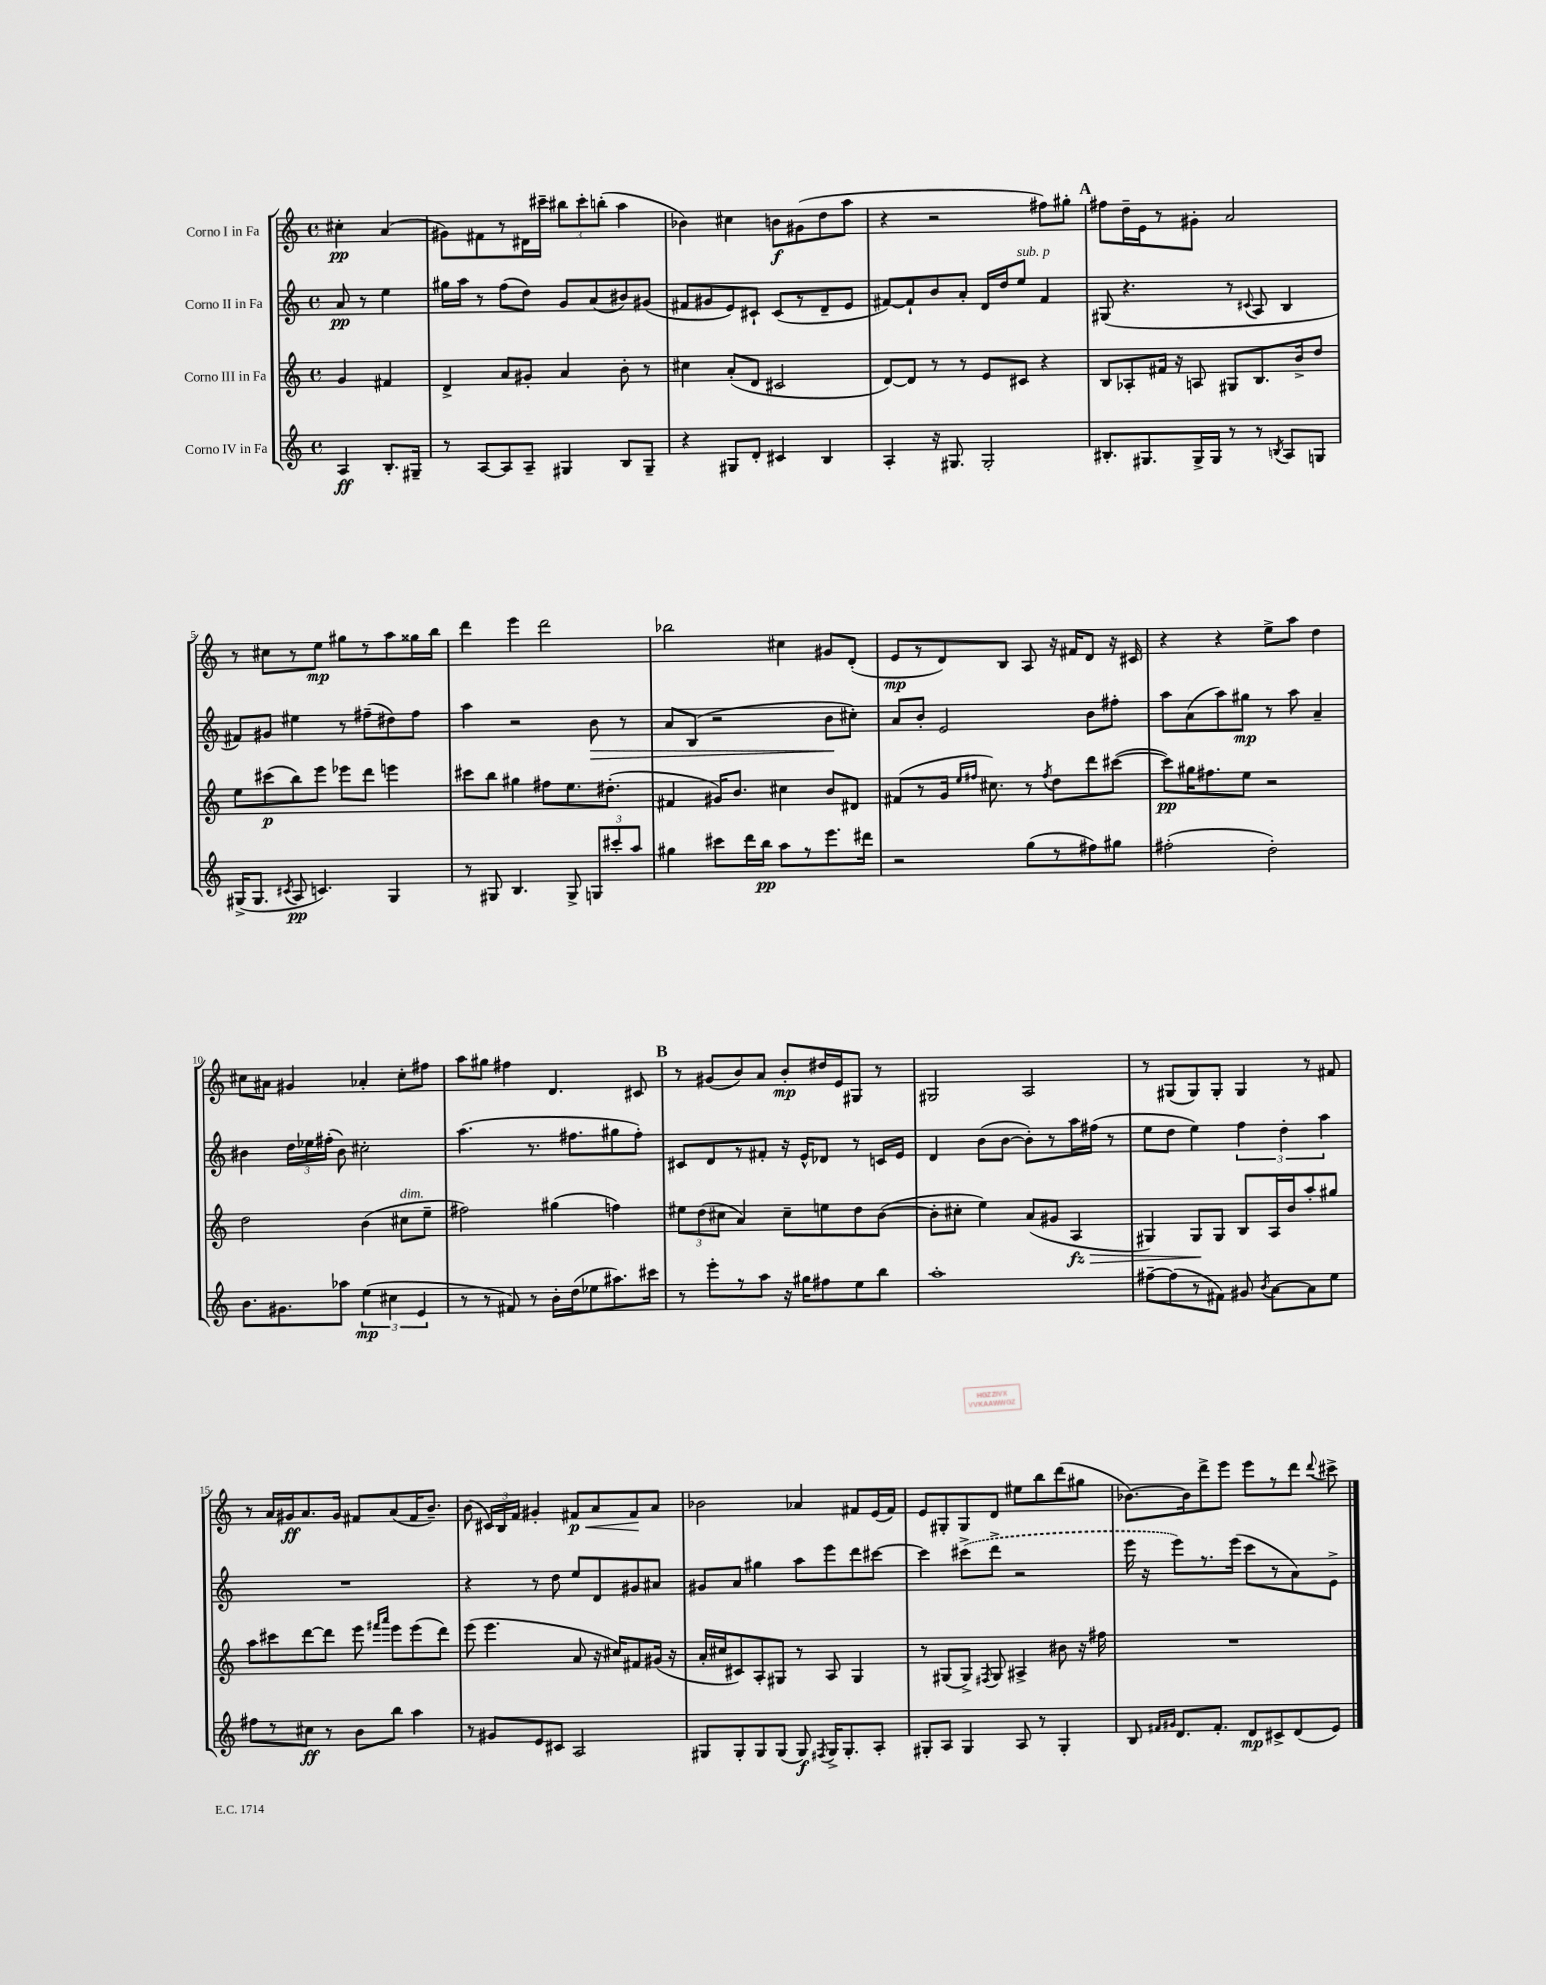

**kern	**kern	**kern	**kern
*staff4	*staff3	*staff2	*staff1
*clefG2	*clefG2	*clefG2	*clefG2
*k[]	*k[]	*k[]	*k[]
*M4/4	*M4/4	*M4/4	*M4/4
*met(c)	*met(c)	*met(c)	*met(c)
4A	4g	8a	4cc#'
.	.	8r	.
8.B'	4f#	4ee	(4a
16G#~	.	.	.
=	=	=	=
8r	4d^	16gg#	8g#)
.	.	16aa	.
[8A	.	8r	8f#
8A]	8a	(8ff	8r
8A~	8g#'	8dd)	16d#
.	.	.	16ccc#~
4G#	4a	8g	12bb#
.	.	.	12ccc#'
.	.	(8a	.
.	.	.	(12bb'
8B	8b'	8b#)	4aa
8G#~	8r	(8g#	.
=	=	=	=
4r	4cc#	8f#	4b-)
.	.	8g#	.
8G#	(8a'	8e)	4cc#
8d'	8d	8c#`	.
4c#	2c#	(8c#	8b
.	.	8r	(8g#
4B	.	8d~	8dd
.	.	8e	8aa
=	=	=	=
4A'	[8d)	[8f#)	4r
.	8d]	8f#`]	.
16r	8r	8b	2r
8.G#	.	.	.
.	8r	8a'	.
2G#'	8e	16d	.
.	.	16dd	.
.	8c#	8ee	.
.	4r	4f#	8ff#)
.	.	.	8gg#'
=	=	=	=
8.B#'	8B	(8G#	8ff#
.	8A-'	4.r	16dd~
8.G#	.	.	16e
.	16f#	.	8r
.	16r	.	.
16G#^	8A	.	8g#'
16G#	.	.	.
8r	8G#	8r	2a
.	.	8qqc#	.
8r	8.B	8A	.
8qB	.	.	.
8A	.	4B	.
.	16b^	.	.
8G	8dd	.	.
=	=	=	=
(16G#^	8ee	8f#)	8r
8.G#	.	.	.
.	(8ccc#	8g#	8cc#
8qc#	.	.	.
8A	8bb)	4ee#	8r
4.c)	8eee	.	8ee
.	8eee-	8r	8gg#
.	8ddd	(8ff#~	8r
4G#	4eee	8dd#)	8aa
.	.	8ff#	16gg##
.	.	.	16bb
=	=	=	=
8r	8ccc#	4aa	4ddd
8G#	8bb	.	.
4.B	4gg#	2r	4eee
.	8ff#	.	2ddd
8G#^	8.ee	.	.
12G	.	8b	.
.	(8.dd#'	.	.
12ccc#'	.	.	.
.	.	8r	.
12aa	.	.	.
=	=	=	=
4gg#	4f#	8a	2bb-
.	.	(8B	.
8ccc#	16g#)	2r	.
.	8.b	.	.
16ddd	.	.	.
16bb	.	.	.
8aa	4cc#	.	4cc#
8r	.	.	.
8.eee	8b	8b	8g#
.	8d#	8cc#')	(8d'
16ddd#	.	.	.
=	=	=	=
2r	(8f#	8a	8e
.	8r	8b'	8r
.	16g	2e	8d)
.	16qqee	.	.
.	16qqff#	.	.
.	8.cc#)	.	.
.	.	.	8B
(8gg	8r	.	8A
.	8qff#	.	.
8r	8dd	.	16r
.	.	.	16f#
8ff#)	8ddd	8b	8d
8gg#	([8ccc#	8ff#'	16r
.	.	.	16c#
=	=	=	=
(2ff#'	8ccc#])	8aa	4r
.	16gg#	(8a	.
.	8.ff#	.	.
.	.	8aa)	4r
.	8ee	8gg#	.
2dd')	2r	8r	8ee^
.	.	8aa	8aa
.	.	4a~	4dd
=	=	=	=
8.b	2dd	4b#	8cc#
.	.	.	8a#
8.g#	.	.	.
.	.	24dd	4g#
.	.	24ee-	.
.	.	(24ff#'	.
8aa-	.	8b#)	.
(6ee	(4b	2cc#'	4a-'
6cc#	.	.	.
.	8cc#	.	8cc#'
6e	.	.	.
.	8ee~	.	8ff#
=	=	=	=
8r	2ff#)	(4.aa	8aa
8r	.	.	8gg#
8f#)	.	.	4ff#
8r	.	8.r	.
16b'	(4gg#	.	4.d
(16dd	.	8.ff#	.
8ee-	.	.	.
8.aa#)	4ff)	8gg#	.
.	.	8ff#')	8c#
16ccc#	.	.	.
=	=	=	=
8r	12ee#	8c#	8r
.	(12dd	.	.
8eee'	.	8d	(8g#
.	12cc#	.	.
8r	4a)	8r	8b)
8aa	.	8f#'	8a
16r	8cc#~	16r	8b'
16gg#	.	16e^^	.
8ff#	8ee	8d-	16dd#
.	.	.	16e
8ee	8dd	8r	8G#
8bb	([8b	16c	8r
.	.	16e	.
=	=	=	=
1aa'	8b']	4d	2G#
.	8cc#'	.	.
.	4ee)	(8b	.
.	.	[8b	.
.	(8a	8b'])	2A
.	8g#	8r	.
.	4A	16aa	.
.	.	(16ff#	.
.	.	8r	.
=	=	=	=
[8ff#~	4G#)	8ee	8r
(8ff#]	.	8dd	(8G#
8r	8G#	4ee)	8G#)
8f#)	8G#	.	8G#'
8g#	8B	6ff	4G#
8qb	.	.	.
[8a	16A	.	.
.	.	6dd'	.
.	16b	.	.
8a]	8aa'	.	8r
.	.	6aa	.
8ee	8gg#	.	8f#
=	=	=	=
8ff#	8aa	1r	8r
8r	8ccc#	.	16a
.	.	.	16g#
8cc#	[8ddd	.	8.a
8r	8ddd]	.	.
.	.	.	16g#
8b	8eee	.	8f#
.	16qqfff#	.	.
.	16qqaaa	.	.
8bb	8eee	.	(8a
4aa	(8eee	.	16f#
.	.	.	8.b~)
.	8ddd)	.	.
=	=	=	=
8r	(8eee	4r	(8b
8g#	4.eee	.	24c#)
.	.	.	24B
.	.	.	24f
8e	.	8r	4g#'
8c#	.	8dd	.
2A	8a	8ee	8f#
.	16r	8d	8a
.	16cc#)	.	.
.	8f#	8g#	8f#
.	(16g#	8a#	8a
.	16r	.	.
=	=	=	=
8G#	16a'	8g#	2b-
.	16cc#	.	.
8G#'	8c#)	8a	.
8G#	8A'	4gg#	.
(8G#	8G#	.	.
8G#)	8r	8aa	4a-
8qF#	.	.	.
16G#^	8A	8eee	.
8.G#'	.	.	.
.	4G#	8ddd	8f#
8A'	.	[8ccc#	(16e
.	.	.	16f#)
=	=	=	=
8G#'	8r	4ccc#]	8e
8A	(8G#	.	8G#'
4G#	8G#^)	(8ccc#^	8G#
.	8qF#	.	.
.	8G#	8ddd^	8d
8A	4A#^	2r	8ee#
8r	.	.	8bb
4G#'	8b#	.	(8ddd
.	16r	.	8gg#
.	16ff#	.	.
=	=	=	=
8B	1r	16eee	[8.b-)
.	.	16r	.
16qqf#	.	.	.
16qqg#	.	.	.
8.d	.	8eee)	.
.	.	.	16b-]
.	.	8.r	8ddd^
8.f#'	.	.	.
.	.	.	8eee
.	.	(16eee	.
8d	.	8ccc	8eee
8c#^	.	8r	8r
(8d	.	8a)	8ddd
.	.	.	8qqddd
8e)	.	8e^	8ccc#^
==	==	==	==
*-	*-	*-	*-
